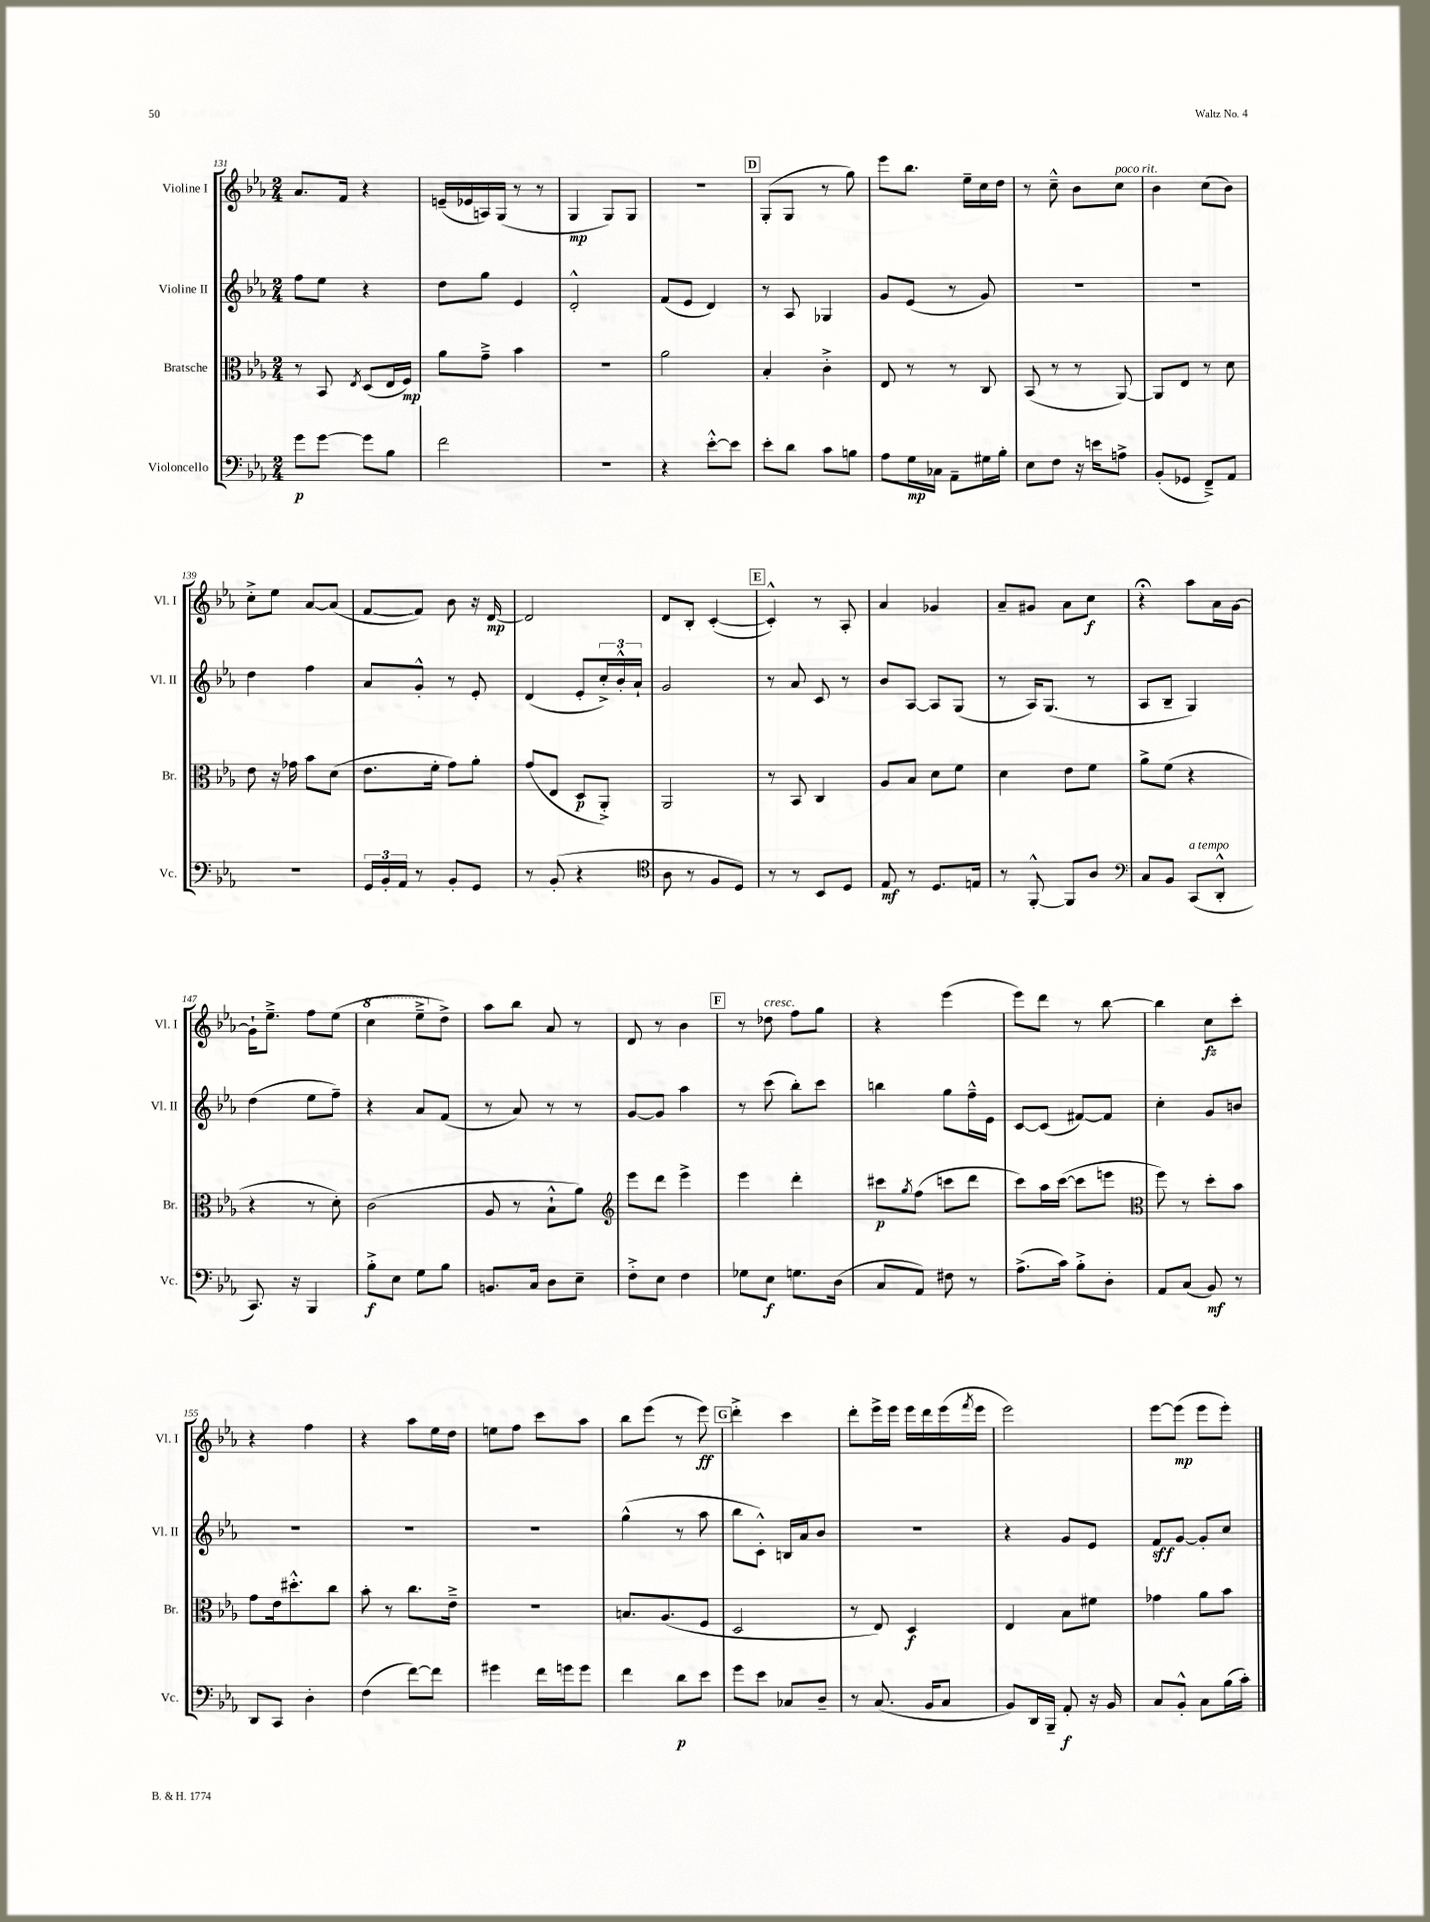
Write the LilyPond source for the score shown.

<<
\new StaffGroup <<
\new Staff = "s0" \with { instrumentName = "Violine I" shortInstrumentName = "Vl. I" } {
    \clef treble \key ees \major \numericTimeSignature \time 2/4
    aes'8. f'16 r4 |
    e'16--( ees'16 a16) g16( r8 r8 |
    g4\mp g8) g8 |
    r2 |
    \mark \markup { \box "D" } g8-.( g8 r8 g''8) |
    ees'''8 bes''8. ees''16-- c''16 d''16 |
    r8 c''8---^ bes'8 c''8^\markup { \italic "poco rit." } |
    bes'4 c''8( bes'8) |
    c''8-.-> ees''8 aes'8~ aes'8( |
    f'8~ f'8) bes'8 r16 d'16~\mp |
    d'2 |
    d'8 bes8-. c'4~-.( |
    \mark \markup { \box "E" } c'4-.-^) r8 aes8-. |
    aes'4 ges'4 |
    aes'8-- gis'8 aes'8 c''8\f |
    r4\fermata aes''8 aes'16 g'16~ |
    g'16-! ees''8.---> f''8 ees''8( |
    \ottava #1 c'''4 ees'''8---> \ottava #0 d''8->) |
    aes''8 bes''8 aes'8 r8 |
    d'8 r8 bes'4 |
    \mark \markup { \box "F" } r8 des''8^\markup { \italic "cresc." } f''8 g''8 |
    r4 ees'''4( |
    ees'''8) d'''8 r8 bes''8~ |
    bes''4 c''8\fz c'''8-. |
    r4 f''4 |
    r4 aes''8 ees''16 d''16 |
    e''8 f''8 c'''8 aes''8 |
    bes''8 ees'''8( r8 ees'''8\ff) |
    \mark \markup { \box "G" } d'''4-.-> c'''4 |
    d'''8-. ees'''16-> ees'''16 ees'''16 d'''16 ees'''16( \acciaccatura { f'''8 } ees'''16 |
    ees'''2) |
    ees'''8~ ees'''8\mp( ees'''8 ees'''8-.) \bar "|." |
}
\new Staff = "s1" \with { instrumentName = "Violine II" shortInstrumentName = "Vl. II" } {
    \clef treble \key ees \major \numericTimeSignature \time 2/4
    f''8 ees''8 r4 |
    d''8 g''8 ees'4 |
    d'2-.-^ |
    f'8( ees'8 d'4) |
    \mark \markup { \box "D" } r8 aes8 ges4 |
    g'8 ees'8( r8 g'8) |
    R2 |
    R2 |
    d''4 f''4 |
    aes'8 g'8-.-^ r8 ees'8-. |
    d'4( ees'8-. \tuplet 3/2 { c''16-.->) bes'16-.-^ aes'16-! } |
    g'2 |
    \mark \markup { \box "E" } r8 aes'8 c'8 r8 |
    bes'8 aes8~ aes8 g8( |
    r8 aes16) g8.( r8 |
    aes8 bes8-- g4) |
    d''4( ees''8 f''8--) |
    r4 aes'8 f'8( |
    r8 aes'8) r8 r8 |
    g'8~ g'8 aes''4 |
    \mark \markup { \box "F" } r8 c'''8( bes''8-.) c'''8 |
    b''4 g''8 f''16---^ ees'16 |
    c'8~ c'8( fis'8~) fis'8 |
    c''4-. g'8 b'8 |
    R2 |
    R2 |
    R2 |
    g''4-^( r8 aes''8 |
    \mark \markup { \box "G" } bes''8 c'8-.-^) b16 aes'16 bes'8 |
    r2 |
    r4 g'8 ees'8 |
    f'8\sff g'8~ g'8-. c''8 \bar "|." |
}
\new Staff = "s2" \with { instrumentName = "Bratsche" shortInstrumentName = "Br." } {
    \clef alto \key ees \major \numericTimeSignature \time 2/4
    r8 bes,8 \acciaccatura { ees8 } d8( ees16 f16\mp) |
    aes'8 g'8---> bes'4 |
    r2 |
    aes'2 |
    \mark \markup { \box "D" } bes4-. c'4-.-> |
    ees8 r8 r8 c8 |
    bes,8( r8 r8 aes,8~) |
    aes,8 ees8 r8 d'8 |
    ees'8 r16 ges'16 bes'8 d'8( |
    ees'8. f'16-. g'8) aes'8-. |
    g'8( ees8 d8\p aes,8-.->) |
    aes,2 |
    \mark \markup { \box "E" } r8 bes,8 c4 |
    aes8 bes8 d'8 f'8 |
    d'4 ees'8 f'8 |
    aes'8-> f'8( r4 |
    r4 r8 d'8-.) |
    c'2( |
    aes8 r8 bes8-!-^ aes'8) |
    \clef treble ees'''8 d'''8 ees'''4-> |
    \mark \markup { \box "F" } ees'''4 d'''4-. |
    cis'''8\p \acciaccatura { g''8 } f''8( c'''8 d'''8 |
    c'''8) aes''16 c'''16~( c'''8 e'''8 |
    \clef alto f''8) r8 d''8-. bes'8 |
    g'8 ees'16 dis''8.-.-^ c''8 |
    bes'8-. r8 c''8. ees'16---> |
    R2 |
    b8. aes8.( f8 |
    \mark \markup { \box "G" } d2 |
    r8 ees8) d4\f |
    ees4 bes8 fis'8 |
    ges'4 aes'8 bes'8 \bar "|." |
}
\new Staff = "s3" \with { instrumentName = "Violoncello" shortInstrumentName = "Vc." } {
    \clef bass \key ees \major \numericTimeSignature \time 2/4
    g'8\p g'8~ g'8 bes8 |
    f'2 |
    R2 |
    r4 ees'8~-.-^ ees'8 |
    \mark \markup { \box "D" } ees'8-. d'8 c'8 b8 |
    aes8 g16\mp ces16 aes,8-- gis16 bes16-. |
    ees8 f8 r16 e'16 a8-> |
    bes,8-.( ges,8 f,8--->) aes,8 |
    R2 |
    \tuplet 3/2 { g,16 bes,16-. aes,16 } r8 bes,8-. g,8 |
    r8 bes,8-.( r4 |
    \clef tenor aes8 r8 f8 d8) |
    \mark \markup { \box "E" } r8 r8 bes,8 d8 |
    ees8\mf r8 d8. e16 |
    r8 f,8~-.-^ f,8 aes8 |
    \clef bass c8 bes,8 c,8^\markup { \italic "a tempo" }( d,8-.-^ |
    c,8.) r16 bes,,4 |
    bes8-.->\f ees8 g8 bes8 |
    b,8. c16 d8 ees8-- |
    f8-.-> ees8 f4 |
    \mark \markup { \box "F" } ges8 ees8\f g8. d16( |
    c8 aes,8) fis8 r8 |
    aes8.->( c'16) bes8-.-> d8-. |
    aes,8 c8( bes,8\mf) r8 |
    d,8 c,8 d4-. |
    f4( f'8~) f'8 |
    gis'4 f'16 g'16 g'8 |
    f'4 d'8\p ees'8 |
    \mark \markup { \box "G" } g'8 ees'8 ces8 d8-- |
    r8 c8.( bes,16 c8 |
    bes,8) d,16 bes,,16-- aes,8-.\f r16 bes,16 |
    c8 bes,8-.-^ c8 bes16( c'16-.) \bar "|." |
}
>>
>>
\layout { \context { \Score currentBarNumber = #131 } }
